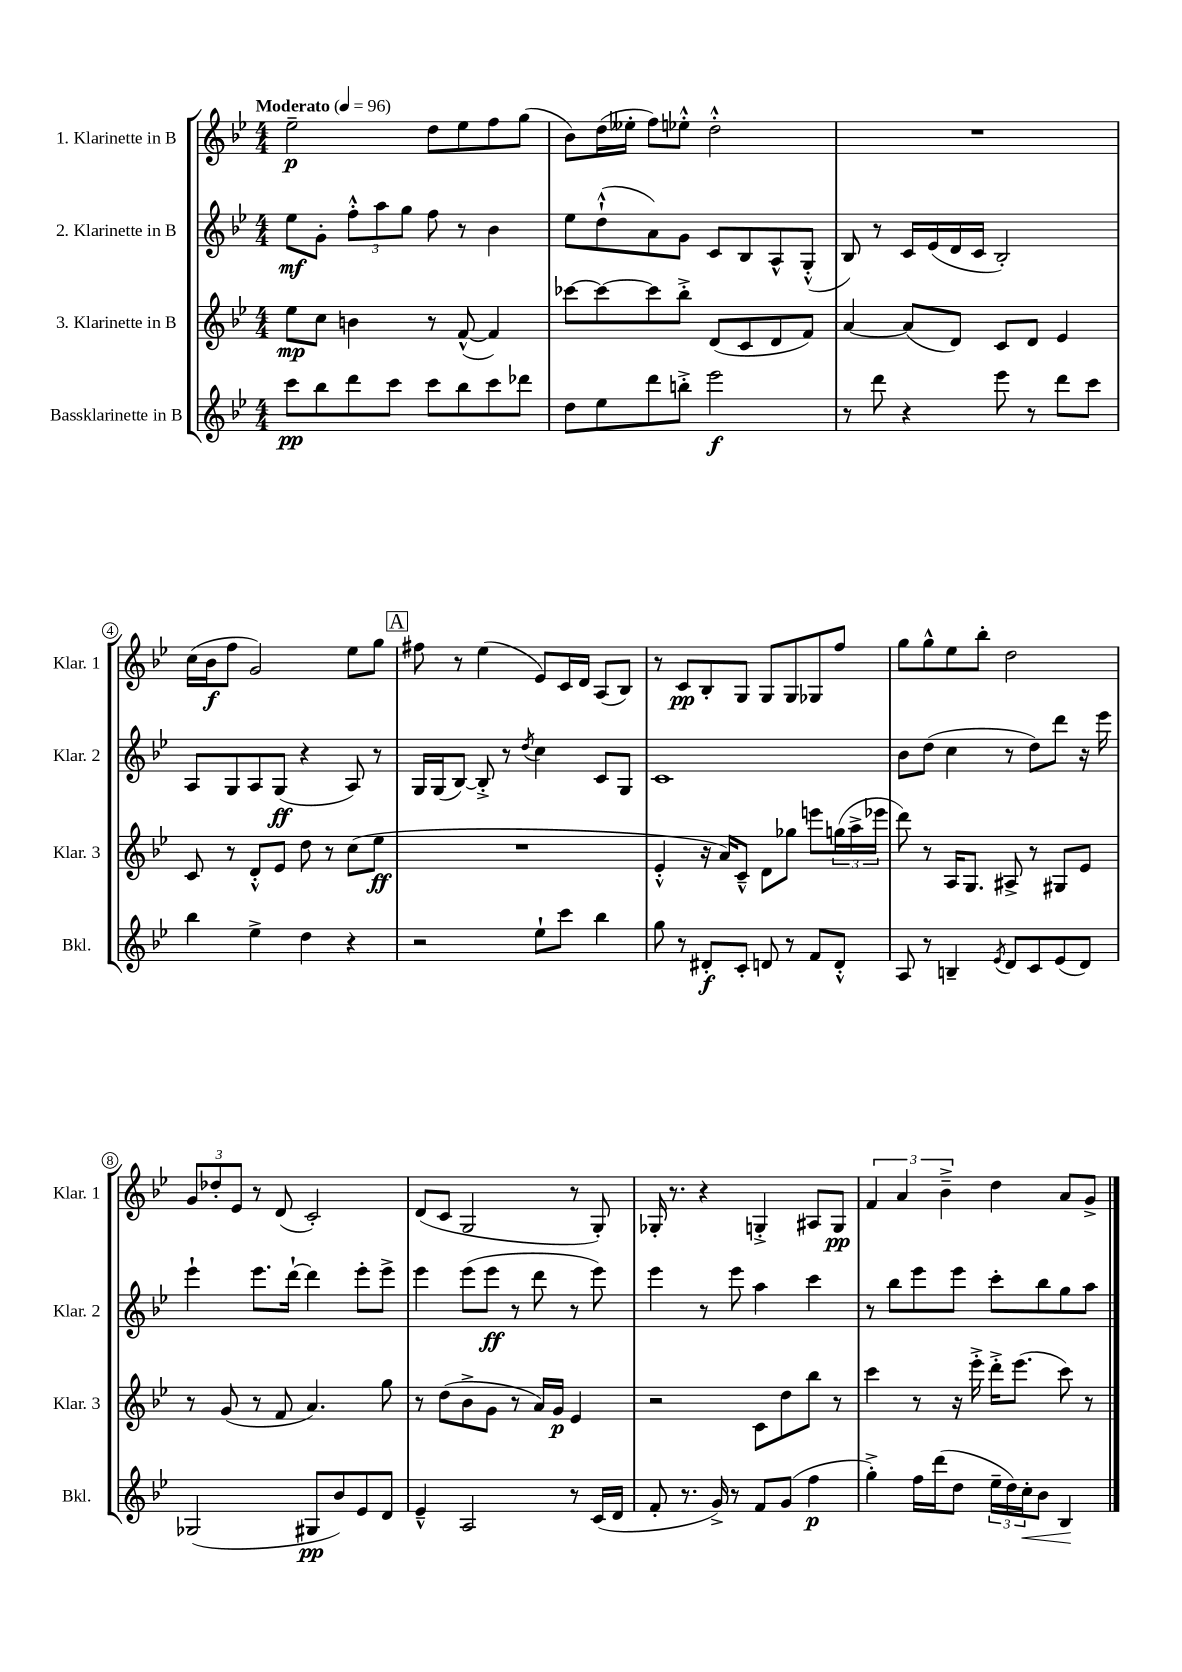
<<
\new StaffGroup <<
\new Staff = "s0" \with { instrumentName = "1. Klarinette in B" shortInstrumentName = "Klar. 1" } {
    \clef treble \key bes \major \numericTimeSignature \time 4/4 \tempo "Moderato" 4 = 96
    ees''2--\p d''8 ees''8 f''8 g''8( |
    bes'8) d''16( eeses''16-. f''8) ees''8-.-^ d''2-.-^ |
    R1 |
    c''16( bes'16\f f''8 g'2) ees''8 g''8 |
    \mark \markup { \box "A" } fis''8 r8 ees''4( ees'8) c'16 d'16 a8( bes8) |
    r8 c'8\pp bes8-. g8 g8 g8 ges8 f''8 |
    g''8 g''8-^ ees''8 bes''8-. d''2 |
    \tuplet 3/2 { g'8 des''8-. ees'8 } r8 d'8( c'2-.) |
    d'8( c'8 g2 r8 g8-.) |
    ges16-. r8. r4 g4-.-> ais8 g8\pp |
    \tuplet 3/2 { f'4 a'4 bes'4---> } d''4 a'8 g'8-> \bar "|." |
}
\new Staff = "s1" \with { instrumentName = "2. Klarinette in B" shortInstrumentName = "Klar. 2" } {
    \clef treble \key bes \major \numericTimeSignature \time 4/4
    ees''8\mf g'8-. \tuplet 3/2 { f''8-.-^ a''8 g''8 } f''8 r8 bes'4 |
    ees''8 d''8-!-^( a'8) g'8 c'8 bes8 a8-^ g8-.-^( |
    bes8) r8 c'16 ees'16( d'16 c'16 bes2-.) |
    a8 g8 a8 g8\ff( r4 a8) r8 |
    \mark \markup { \box "A" } g16 g16( bes8~) bes8-.-> r8 \acciaccatura { d''8 } c''4 c'8 g8 |
    c'1 |
    bes'8 d''8( c''4 r8 d''8) d'''8 r16 ees'''16 |
    ees'''4-! ees'''8. d'''16~-! d'''4 ees'''8-. ees'''8-> |
    ees'''4 ees'''8( ees'''8\ff r8 d'''8 r8 ees'''8) |
    ees'''4 r8 ees'''8 a''4 c'''4 |
    r8 bes''8 ees'''8 ees'''8 c'''8-. bes''8 g''8 a''8 \bar "|." |
}
\new Staff = "s2" \with { instrumentName = "3. Klarinette in B" shortInstrumentName = "Klar. 3" } {
    \clef treble \key bes \major \numericTimeSignature \time 4/4
    ees''8\mp c''8 b'4 r8 f'8~-^( f'4) |
    ces'''8~ ces'''8~ ces'''8 bes''8-.-> d'8( c'8 d'8 f'8) |
    a'4~ a'8( d'8) c'8 d'8 ees'4 |
    c'8 r8 d'8-.-^ ees'8 d''8 r8 c''8( ees''8\ff |
    \mark \markup { \box "A" } R1 |
    ees'4-.-^ r16 a'16) c'8---^ d'8 ges''8 e'''8 \tuplet 3/2 { g''16( a''16-> ees'''16 } |
    d'''8) r8 a16 g8. ais8-> r8 gis8 ees'8 |
    r8 g'8( r8 f'8 a'4.) g''8 |
    r8 d''8( bes'8-> g'8 r8 a'16) g'16\p ees'4 |
    r2 c'8 d''8 bes''8 r8 |
    c'''4 r8 r16 ees'''16-.-> d'''16-.-> ees'''8.( c'''8) r8 \bar "|." |
}
\new Staff = "s3" \with { instrumentName = "Bassklarinette in B" shortInstrumentName = "Bkl." } {
    \clef treble \key bes \major \numericTimeSignature \time 4/4
    c'''8\pp bes''8 d'''8 c'''8 c'''8 bes''8 c'''8 des'''8 |
    d''8 ees''8 d'''8 b''8-.-> ees'''2\f |
    r8 d'''8 r4 ees'''8 r8 d'''8 c'''8 |
    bes''4 ees''4-> d''4 r4 |
    \mark \markup { \box "A" } r2 ees''8-! c'''8 bes''4 |
    g''8 r8 dis'8-.\f c'8-. d'8 r8 f'8 d'8-.-^ |
    a8 r8 b4-- \acciaccatura { ees'8 } d'8 c'8 ees'8( d'8) |
    ges2( gis8\pp bes'8) ees'8 d'8 |
    ees'4---^ a2 r8 c'16( d'16 |
    f'8-. r8. g'16->) r8 f'8 g'8( f''4\p |
    g''4-.->) f''16 d'''16( d''8 \tuplet 3/2 { ees''16-- d''16) c''16-.\< } bes'8 bes4\! \bar "|." |
}
>>
>>
\layout { \context { \Score \override BarNumber.stencil = #(make-stencil-circler 0.1 0.3 ly:text-interface::print) } }
